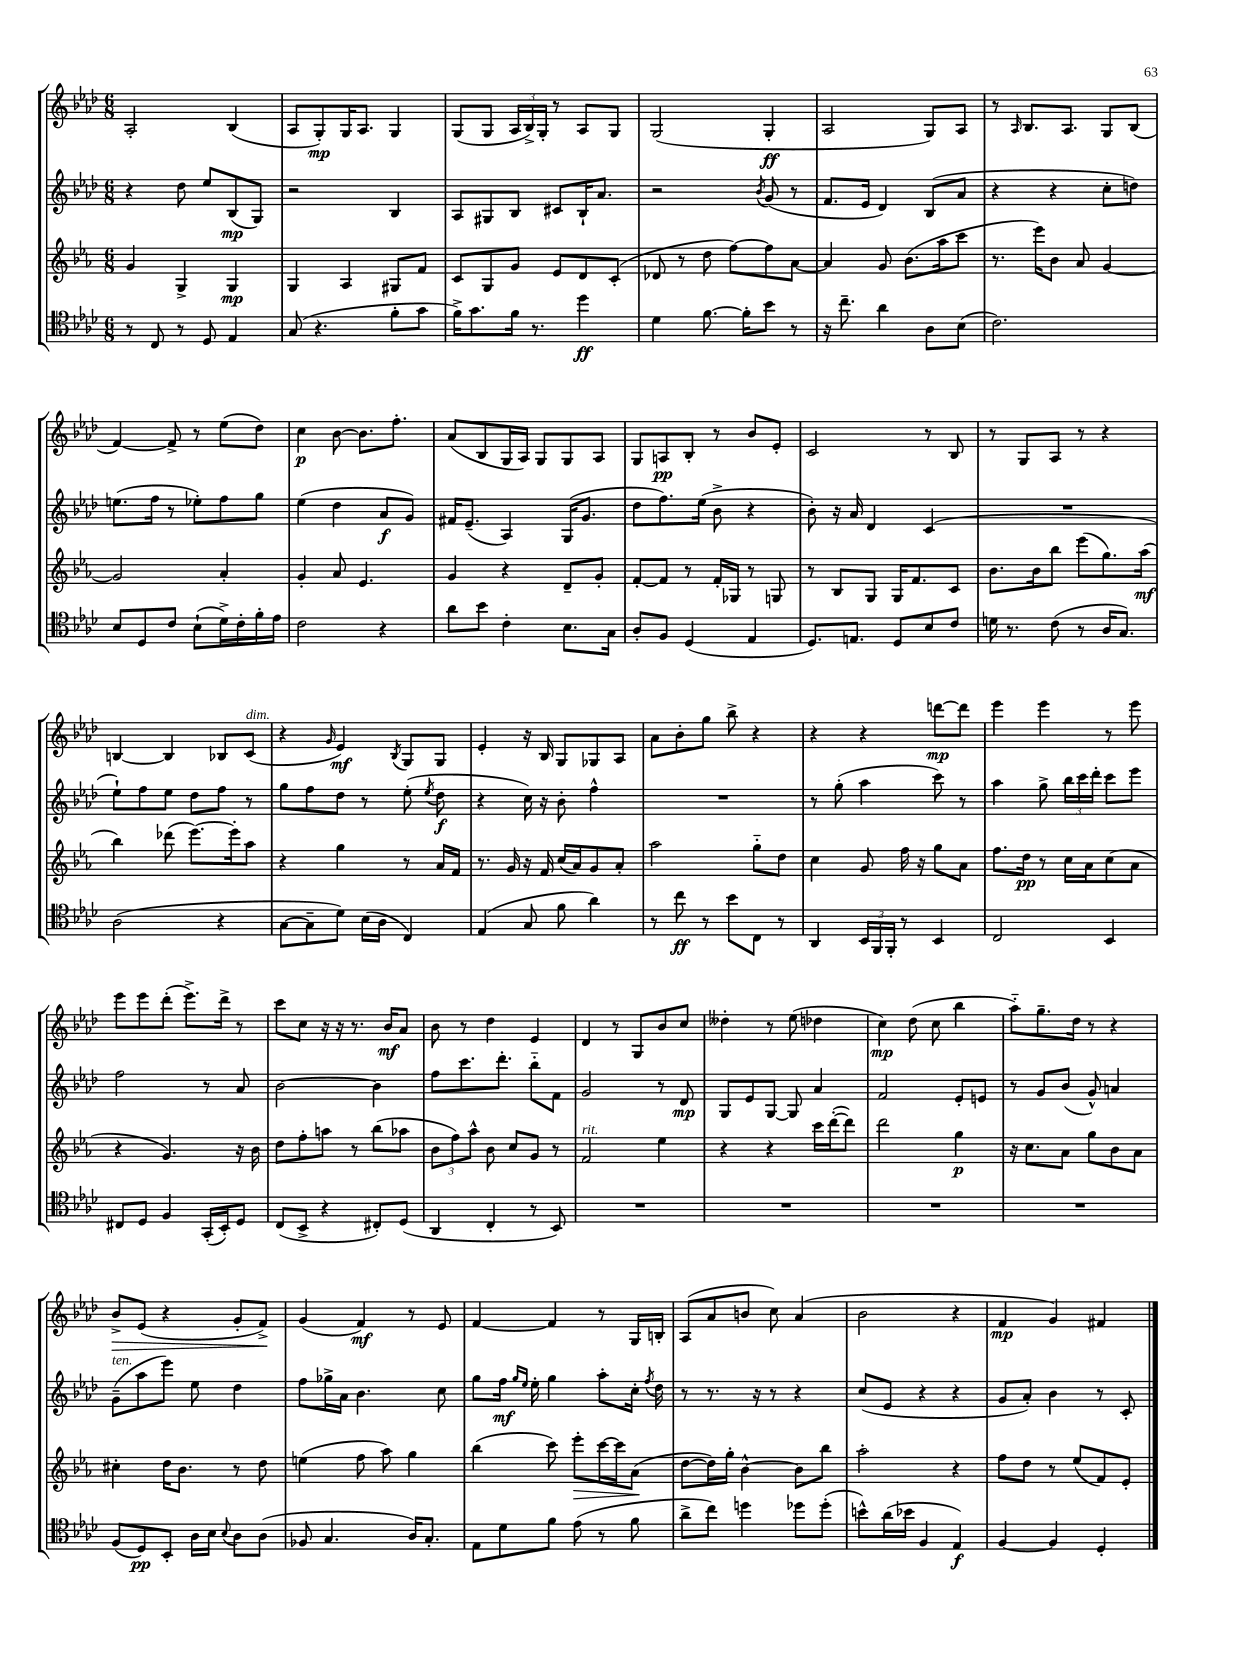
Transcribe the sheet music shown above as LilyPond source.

<<
\new StaffGroup <<
\new Staff = "s0" {
    \clef treble \key aes \major \numericTimeSignature \time 6/8
    \autoBeamOff aes2-. bes4( |
    aes8[ g8-.\mp) g16 aes8.] g4 |
    g8[( g8] \tuplet 3/2 { aes16[ bes16->) g16]-. } r8 aes8[ g8] |
    g2( g4-.\ff |
    aes2 g8[) aes8] |
    r8 \grace { aes16 } bes8.[ aes8.] g8[ bes8]( |
    f'4~) f'8-> r8 ees''8[( des''8]) |
    c''4\p bes'8~ bes'8.[ f''8.]-. |
    aes'8[( bes8 g16 aes16]) g8[ g8 aes8] |
    g8[ a8\pp bes8]-. r8 bes'8[ ees'8]-. |
    c'2 r8 bes8 |
    r8 g8[ aes8] r8 r4 |
    b4~ b4 bes8[ c'8]^\markup { \italic "dim." }( |
    r4 \grace { g'16 } ees'4\mf) \acciaccatura { bes8 } g8[ g8] |
    ees'4-. r16 bes16 g8[ ges8 aes8] |
    aes'8[ bes'8-. g''8] bes''8-> r4 |
    r4 r4 d'''8[~\mp d'''8] |
    ees'''4 ees'''4 r8 ees'''8 |
    ees'''8[ ees'''8 des'''8]-.( ees'''8.[->) des'''16]-> r8 |
    c'''8[ c''8] r16 r16 r8. bes'16[\mf aes'8] |
    bes'8 r8 des''4 ees'4 |
    des'4 r8 g8[ bes'8 c''8] |
    deses''4-. r8 ees''8( des''4 |
    c''4\mp) des''8( c''8 bes''4 |
    aes''8[-_) g''8.-- des''16] r8 r4 |
    bes'8[->\> ees'8]( r4 g'8[-. f'8]->\!) |
    g'4( f'4\mf) r8 ees'8 |
    f'4~ f'4 r8 g16[ b16]-. |
    aes8[( aes'8 b'8] c''8) aes'4( |
    bes'2 r4 |
    f'4\mp g'4) fis'4 \bar "|." |
}
\new Staff = "s1" {
    \clef treble \key aes \major \numericTimeSignature \time 6/8
    \autoBeamOff r4 des''8 ees''8[ bes8\mp( g8]) |
    r2 bes4 |
    aes8[ gis8 bes8] cis'8[ bes16-! aes'8.] |
    r2 \acciaccatura { bes'8 } g'8( r8 |
    f'8.[ ees'16] des'4) bes8[( aes'8] |
    r4 r4 c''8[-. d''8]) |
    e''8.[( f''16] r8 ees''8[-.) f''8 g''8] |
    ees''4( des''4 aes'8[\f g'8]) |
    fis'16[ ees'8.]--( aes4) g16[( g'8.] |
    des''8[ f''8.) ees''16]( bes'8-> r4 |
    bes'8-.) r16 aes'16 des'4 c'4( |
    R2. |
    ees''8[-!) f''8 ees''8] des''8[ f''8] r8 |
    g''8[ f''8 des''8] r8 ees''8-.( \acciaccatura { ees''8 } des''8\f |
    r4 c''16) r16 bes'8-. f''4-^ |
    R2. |
    r8 g''8-.( aes''4 c'''8) r8 |
    aes''4 g''8-> \tuplet 3/2 { bes''16[ c'''16 des'''16]-. } c'''8[ ees'''8] |
    f''2 r8 aes'8 |
    bes'2~ bes'4 |
    f''8[ c'''8. des'''8.]-. bes''8[-_ f'8] |
    g'2 r8 des'8\mp |
    g8[ ees'8 g8]~ g8 aes'4 |
    f'2 ees'8[-. e'8] |
    r8 g'8[ bes'8]( g'8-^) a'4 |
    g'8[--^\markup { \italic "ten." }( aes''8 ees'''8]) ees''8 des''4 |
    f''8[ ges''16-> aes'16] bes'4. c''8 |
    g''8[ f''16]\mf \grace { g''16[ ees''16] } ees''16-. g''4 aes''8[-. c''16]-. \acciaccatura { f''8 } des''16 |
    r8 r8. r16 r8 r4 |
    c''8[( ees'8] r4 r4 |
    g'8[ aes'8]-.) bes'4 r8 c'8-. \bar "|." |
}
\new Staff = "s2" {
    \clef treble \key ees \major \numericTimeSignature \time 6/8
    \autoBeamOff g'4 g4-> g4\mp |
    g4 aes4 gis8[ f'8] |
    c'8[ g8 g'8] ees'8[ d'8 c'8]-.( |
    des'8 r8 d''8 f''8[~) f''8 aes'8]~ |
    aes'4 g'8 bes'8.[( aes''16 c'''8] |
    r8. ees'''16[) bes'8] aes'8 g'4~ |
    g'2 aes'4-. |
    g'4-. aes'8 ees'4. |
    g'4 r4 d'8[-- g'8]-. |
    f'8[~-. f'8] r8 f'16[-. ges16] r8 g8 |
    r8 bes8[ g8] g16[ f'8. c'8] |
    bes'8.[ bes'16 bes''8] ees'''8[( g''8.) aes''16]\mf( |
    bes''4) des'''8( ees'''8.[~) ees'''16-. aes''8] |
    r4 g''4 r8 aes'16[ f'16] |
    r8. g'16 r16 f'16 c''16[( aes'16) g'8 aes'8]-. |
    aes''2 g''8[-_ d''8] |
    c''4 g'8 f''16 r16 g''8[ aes'8] |
    f''8.[ d''16]\pp r8 c''16[ aes'16 c''8( aes'8] |
    r4 g'4.) r16 bes'16 |
    d''8[ f''8-. a''8] r8 bes''8[( aes''8] |
    \tuplet 3/2 { bes'8[ f''8) aes''8]-^ } bes'8 c''8[ g'8] r8 |
    f'2^\markup { \italic "rit." } ees''4 |
    r4 r4 c'''16[ d'''16~-.( d'''8]) |
    d'''2 g''4\p |
    r16 c''8.[ aes'8] g''8[ bes'8 aes'8] |
    cis''4-. d''16[ bes'8.] r8 d''8 |
    e''4( f''8 aes''8) g''4 |
    bes''4( c'''8) ees'''8[-.\> c'''16~ c'''16 aes'8]\!( |
    d''8[~ d''16) g''16]-. bes'4~-^ bes'8[ bes''8] |
    aes''2-. r4 |
    f''8[ d''8] r8 ees''8[( f'8) ees'8]-. \bar "|." |
}
\new Staff = "s3" {
    \clef tenor \key aes \major \numericTimeSignature \time 6/8
    \autoBeamOff r8 c8 r8 des8 ees4 |
    g8( r4. f'8[-. g'8] |
    f'16[->) g'8. f'16] r8. des''4\ff |
    des'4 f'8.~ f'16[-. bes'8] r8 |
    r16 c''8.-- aes'4 aes8[ bes8]( |
    c'2.) |
    bes8[ des8 c'8] bes8[-!( des'16->) c'16-. f'16-. ees'16] |
    c'2 r4 |
    aes'8[ bes'8] c'4-. bes8.[ g16] |
    aes8[-. f8] des4( ees4 |
    des8.[) e8.] des8[ bes8 c'8] |
    d'16 r8. c'8( r8 aes16[ g8.]) |
    aes2( r4 |
    g8[~ g8-- des'8]) bes16[( aes16] c4) |
    ees4( g8 f'8 aes'4) |
    r8 c''8\ff r8 bes'8[ c8] r8 |
    aes,4 \tuplet 3/2 { bes,16[ f,16 f,16]-. } r8 bes,4 |
    c2 bes,4 |
    cis8[ des8] f4 g,16[-.( bes,16-.) des8] |
    c8[( bes,8]-> r4 cis8[-.) des8]( |
    aes,4 c4-. r8 bes,8) |
    R2. |
    R2. |
    R2. |
    R2. |
    f8[( des8\pp) bes,8]-. aes16[ bes16] \appoggiatura { bes8 } aes8[ aes8]( |
    fes8 g4. aes16[) g8.]-. |
    ees8[ des'8 f'8] ees'8( r8 f'8 |
    aes'8[-> c''8]) d''4 des''8[ des''8]-.( |
    b'8[-^) aes'16( bes'16] f4 ees4\f) |
    f4~ f4 des4-. \bar "|." |
}
>>
>>
\layout { \context { \Score \remove "Bar_number_engraver" } }
